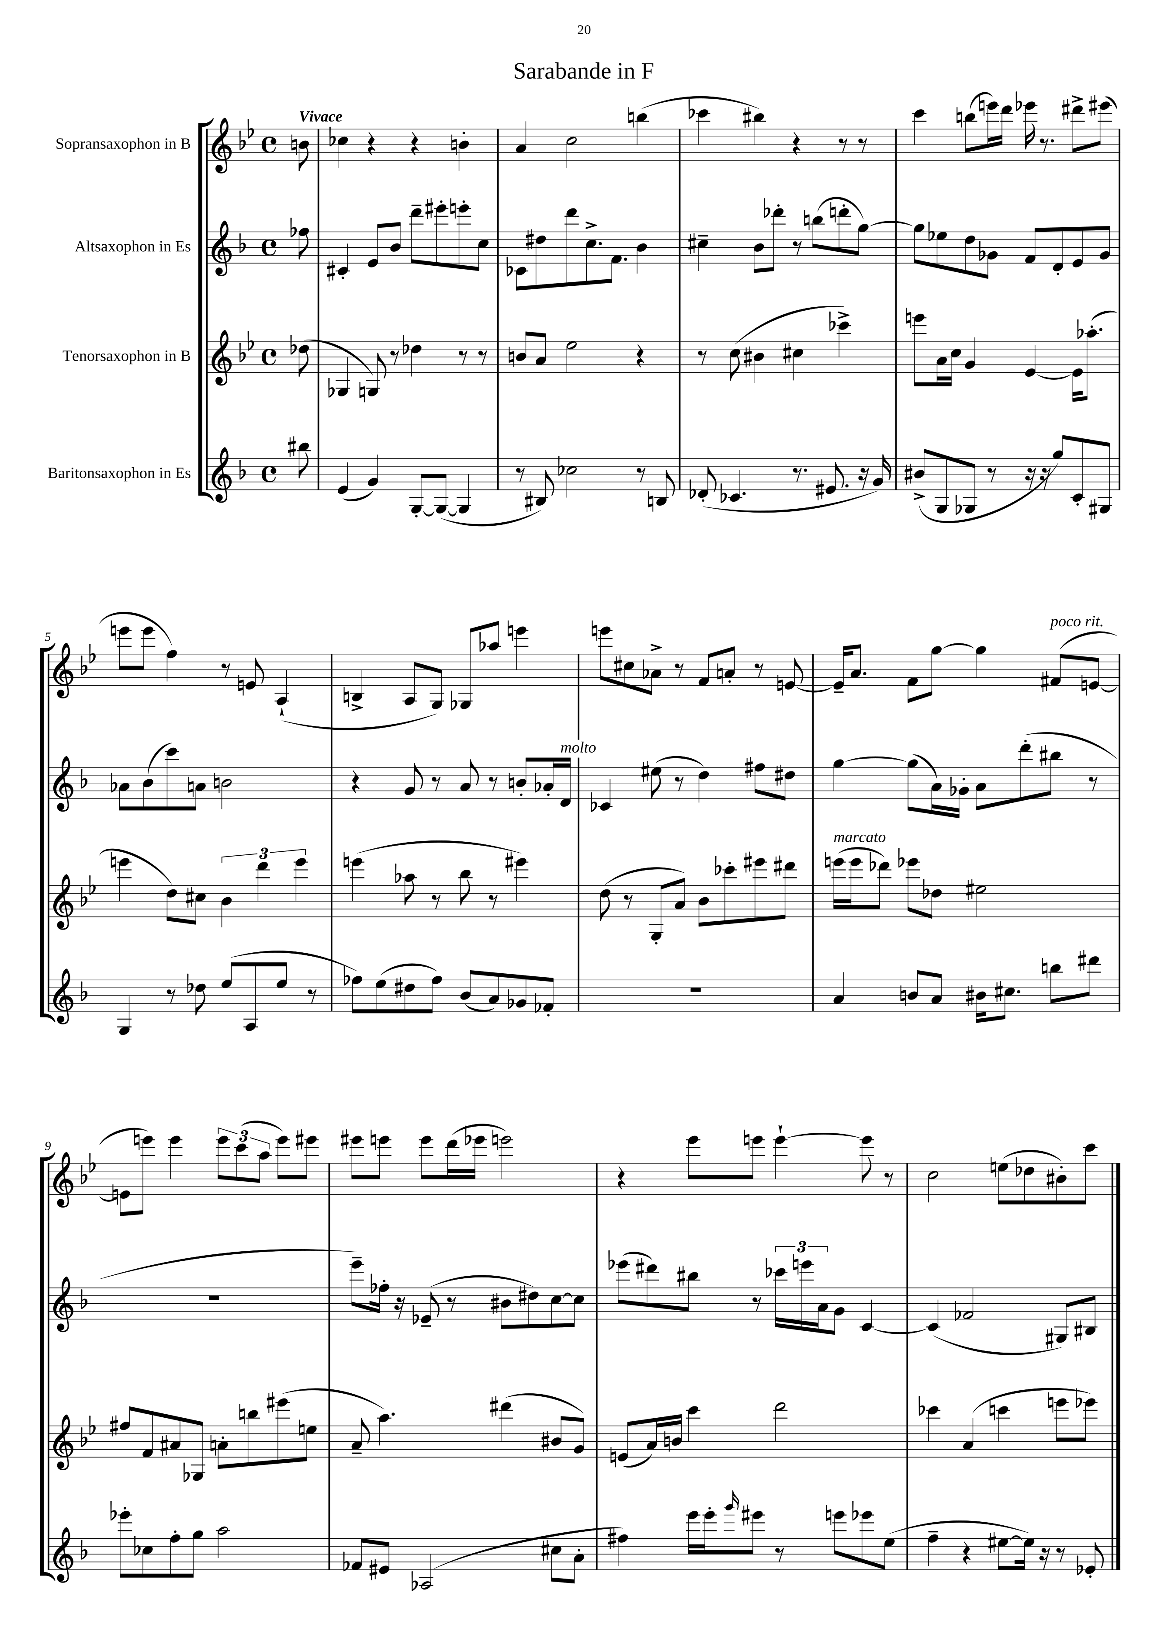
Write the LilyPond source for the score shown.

\header { title = "Sarabande in F" }
<<
\new StaffGroup <<
\new Staff = "s0" \with { instrumentName = "Sopransaxophon in B" } {
    \clef treble \key bes \major \defaultTimeSignature \time 4/4 \partial 8 \tempo "Vivace"
    b'8 |
    ces''4 r4 r4 b'4-. |
    a'4 c''2 b''4( |
    ces'''4 bis''4) r4 r8 r8 |
    c'''4 b''8( e'''16) d'''16 ees'''16 r8. dis'''8-> eis'''8( |
    e'''8 e'''8 f''4) r8 e'8 a4-!( |
    b4-> a8 g8) ges8 aes''8 e'''4 |
    e'''8 cis''8 aes'8-> r8 f'8 a'8-. r8 e'8~ |
    e'16-- a'8. f'8 g''8~ g''4 fis'8^\markup { \italic "poco rit." }( e'8~ |
    e'8 e'''8) e'''4 \tuplet 3/2 { e'''8 c'''8( a''8 } e'''8) eis'''8 |
    eis'''8 e'''8 e'''8 d'''16( ees'''16 e'''2) |
    r4 ees'''8 e'''8 e'''4~-! e'''8 r8 |
    c''2 e''8( des''8 bis'8-.) c'''8 \bar "|." |
}
\new Staff = "s1" \with { instrumentName = "Altsaxophon in Es" } {
    \clef treble \key f \major \defaultTimeSignature \time 4/4 \partial 8
    fes''8 |
    cis'4-. e'8 bes'8 d'''8-- eis'''8-. e'''8-. c''8 |
    ces'8 dis''8 d'''8 c''8.-> f'8. bes'4 |
    cis''4-- bes'8 des'''8-. r8 b''8( d'''8-. g''8~) |
    g''8 ees''8 d''8 ges'8 f'8 d'8-. e'8 ges'8 |
    aes'8 bes'8( c'''8) a'8 b'2 |
    r4 g'8 r8 a'8 r8 b'8-. aes'16-. d'16^\markup { \italic "molto" } |
    ces'4 eis''8( r8 d''4) fis''8 dis''8 |
    g''4~ g''8( a'16) ges'16-. a'8 d'''8-.( bis''8 r8 |
    R1 |
    e'''8--) fes''16-. r16 ees'8--( r8 bis'8 dis''8) c''8~ c''8 |
    ees'''8( dis'''8) bis''8 r8 \tuplet 3/2 { ces'''16 e'''16 a'16 } g'8 c'4~ |
    c'4( fes'2 gis8) bis8 \bar "|." |
}
\new Staff = "s2" \with { instrumentName = "Tenorsaxophon in B" } {
    \clef treble \key bes \major \defaultTimeSignature \time 4/4 \partial 8
    des''8( |
    ges4 g8) r8 des''4 r8 r8 |
    b'8 a'8 ees''2 r4 |
    r8 c''8( bis'4 cis''4 ces'''4->) |
    e'''8 a'16 c''16 g'4 ees'4~ ees'16 aes''8.-.( |
    e'''4 d''8) cis''8 \tuplet 3/2 { bes'4 d'''4 e'''4 } |
    e'''4( aes''8 r8 bes''8 r8 eis'''4) |
    d''8( r8 g8-. a'8) bes'8 ces'''8-. eis'''8 dis'''8 |
    e'''16^\markup { \italic "marcato" }( e'''16 des'''8) ees'''8 des''8 eis''2 |
    fis''8 f'8 ais'8 ges8 a'8-. b''8 eis'''8( e''8 |
    a'8-- a''4.) dis'''4( bis'8 g'8) |
    e'8( a'16) b'16 c'''4 d'''2 |
    ces'''4 a'4( c'''4 e'''8 ees'''8) \bar "|." |
}
\new Staff = "s3" \with { instrumentName = "Baritonsaxophon in Es" } {
    \clef treble \key f \major \defaultTimeSignature \time 4/4 \partial 8
    bis''8 |
    e'4( g'4) g8~-. g8~( g4 |
    r8 bis8) ces''2 r8 b8 |
    des'8-.( ces'4. r8. eis'8. r16 g'16) |
    bis'8->( g8 ges8 r8 r16 r16 g''8) c'8-. gis8 |
    g4 r8 des''8 e''8( a8 e''8 r8 |
    fes''8) e''8( dis''8 fes''8) bes'8( a'8) ges'8 fes'8-. |
    r1 |
    a'4 b'8 a'8 bis'16 cis''8. b''8 dis'''8 |
    ees'''8-. ces''8 f''8-. g''8 a''2 |
    fes'8 eis'8 aes2( cis''8 a'8-. |
    fis''4) e'''16 e'''16-. \grace { g'''16 } eis'''8 r8 e'''8 ees'''8 e''8( |
    f''4-- r4 eis''8~ eis''16) r16 r8 ees'8-. \bar "|." |
}
>>
>>
